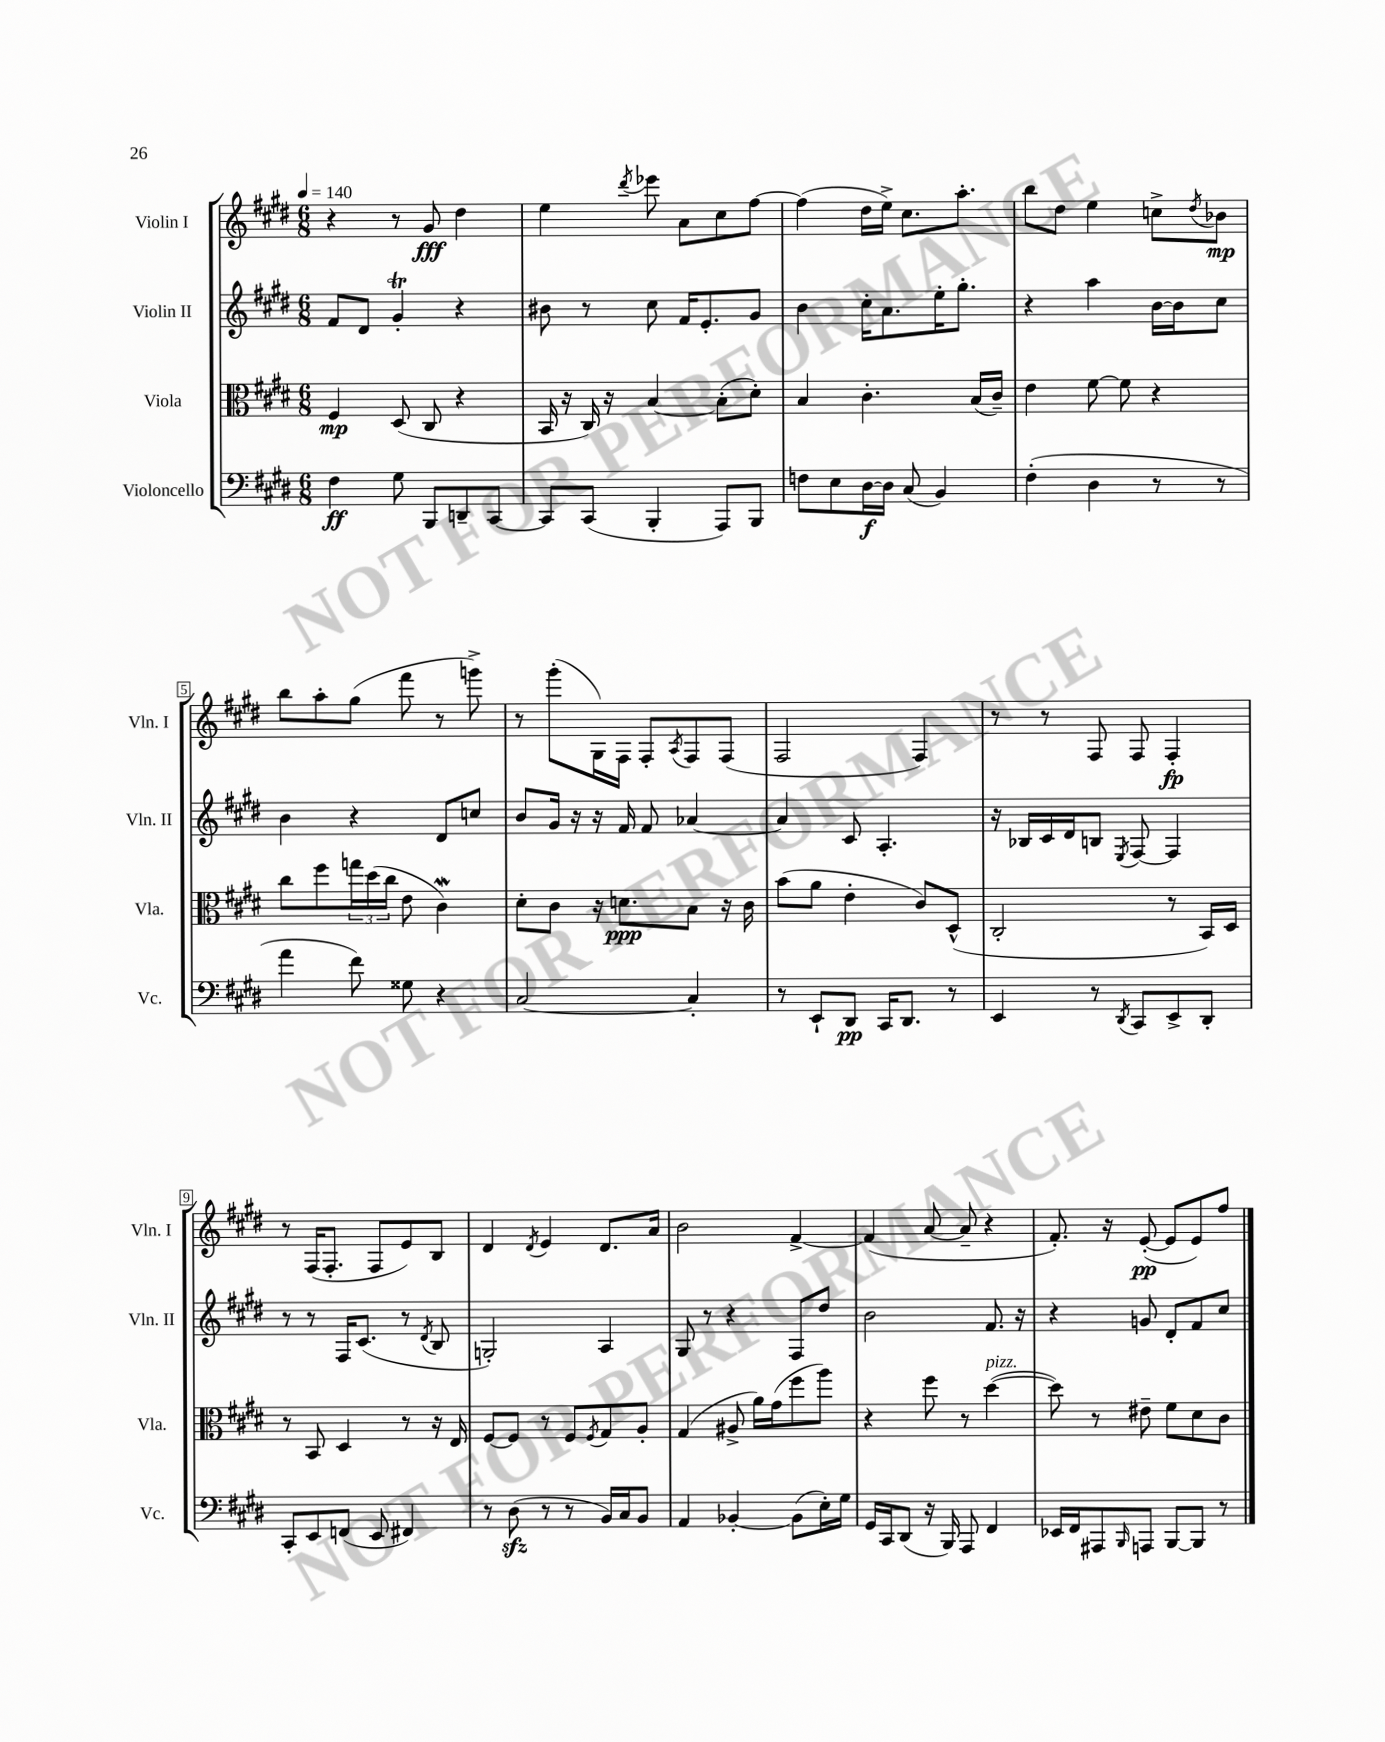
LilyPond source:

<<
\new StaffGroup <<
\new Staff = "s0" \with { instrumentName = "Violin I" shortInstrumentName = "Vln. I" } {
    \clef treble \key e \major \numericTimeSignature \time 6/8 \tempo 4 = 140
    r4 r8 gis'8\fff dis''4 |
    e''4 \acciaccatura { dis'''8 } ees'''8 a'8 cis''8 fis''8~ |
    fis''4( dis''16 e''16->) cis''8. a''8.-. |
    b''8 dis''8 e''4 c''8-> \acciaccatura { dis''8 } bes'8\mp |
    b''8 a''8-. gis''8( fis'''8 r8 g'''8->) |
    r8 gis'''8-.( gis16) fis16 fis8-. \acciaccatura { a8 } fis8 fis8( |
    fis2 fis4) |
    r8 r8 fis8 fis8 fis4-.\fp |
    r8 fis16( fis8.-. fis8 e'8) b8 |
    dis'4 \acciaccatura { dis'8 } e'4 dis'8. a'16 |
    b'2 fis'4~-> |
    fis'4( a'8~ a'8-- r4 |
    fis'8.-.) r16 e'8~-.\pp( e'8 e'8) fis''8 \bar "|." |
}
\new Staff = "s1" \with { instrumentName = "Violin II" shortInstrumentName = "Vln. II" } {
    \clef treble \key e \major \numericTimeSignature \time 6/8
    fis'8 dis'8 gis'4-.\trill r4 |
    bis'8 r8 cis''8 fis'16 e'8.-. gis'8 |
    b'4 cis''16-. a'8. e''16-. gis''8.-. |
    r4 a''4 b'16~ b'16 cis''8 |
    b'4 r4 dis'8 c''8 |
    b'8 gis'16 r16 r16 fis'16 fis'8 aes'4~ |
    aes'4 cis'8 a4.-. |
    r16 bes16 cis'16 dis'16 b8 \acciaccatura { e8 } fis8~ fis4 |
    r8 r8 fis16 cis'8.( r8 \acciaccatura { dis'8 } b8 |
    g2-.) a4 |
    gis8 r8 r4 fis8 dis''8 |
    b'2 fis'8. r16 |
    r4 g'8 dis'8-. fis'8 cis''8 \bar "|." |
}
\new Staff = "s2" \with { instrumentName = "Viola" shortInstrumentName = "Vla." } {
    \clef alto \key e \major \numericTimeSignature \time 6/8
    fis4\mp dis8( cis8 r4 |
    b,16 r16 cis16) r16 b4~ b8-.( dis'8-.) |
    b4 cis'4.-. b16( cis'16--) |
    e'4 fis'8~ fis'8 r4 |
    cis''8 fis''8 \tuplet 3/2 { g''16 dis''16( cis''16 } e'8 cis'4\mordent) |
    dis'8-. cis'8 r16 d'8.\ppp b8 r16 cis'16 |
    b'8( a'8 e'4-. cis'8) dis8-^( |
    cis2-. r8 b,16) dis16 |
    r8 b,8 dis4 r8 r16 e16 |
    fis8~ fis8 r8 fis8 \acciaccatura { fis8 } gis8 a8-. |
    gis4( ais8-> a'16) gis'16( fis''8 a''8) |
    r4 fis''8 r8 dis''4~^\markup { \italic "pizz." }( |
    dis''8) r8 eis'8-- fis'8 dis'8 cis'8 \bar "|." |
}
\new Staff = "s3" \with { instrumentName = "Violoncello" shortInstrumentName = "Vc." } {
    \clef bass \key e \major \numericTimeSignature \time 6/8
    fis4\ff gis8 b,,8 d,8-- cis,8~ |
    cis,8 cis,8( b,,4-. a,,8) b,,8 |
    f8 e8 dis16~\f dis16 cis8( b,4) |
    fis4-.( dis4 r8 r8 |
    a'4 fis'8) gisis8 r4 |
    cis2~ cis4-. |
    r8 e,8-! dis,8\pp cis,16 dis,8. r8 |
    e,4 r8 \acciaccatura { dis,8 } cis,8 e,8-> dis,8-. |
    cis,8-. e,8 f,8( e,8 fis,4) |
    r8 dis8\sfz( r8 r8 b,16) cis16 b,8 |
    a,4 bes,4~-. bes,8( e16-.) gis16 |
    gis,16 cis,16 dis,8( r16 b,,16) a,,8 fis,4 |
    ees,16 fis,16 ais,,8 \grace { b,,16 } a,,8 b,,8~ b,,8 r8 \bar "|." |
}
>>
>>
\layout { \context { \Score \override BarNumber.stencil = #(make-stencil-boxer 0.1 0.3 ly:text-interface::print) } }
